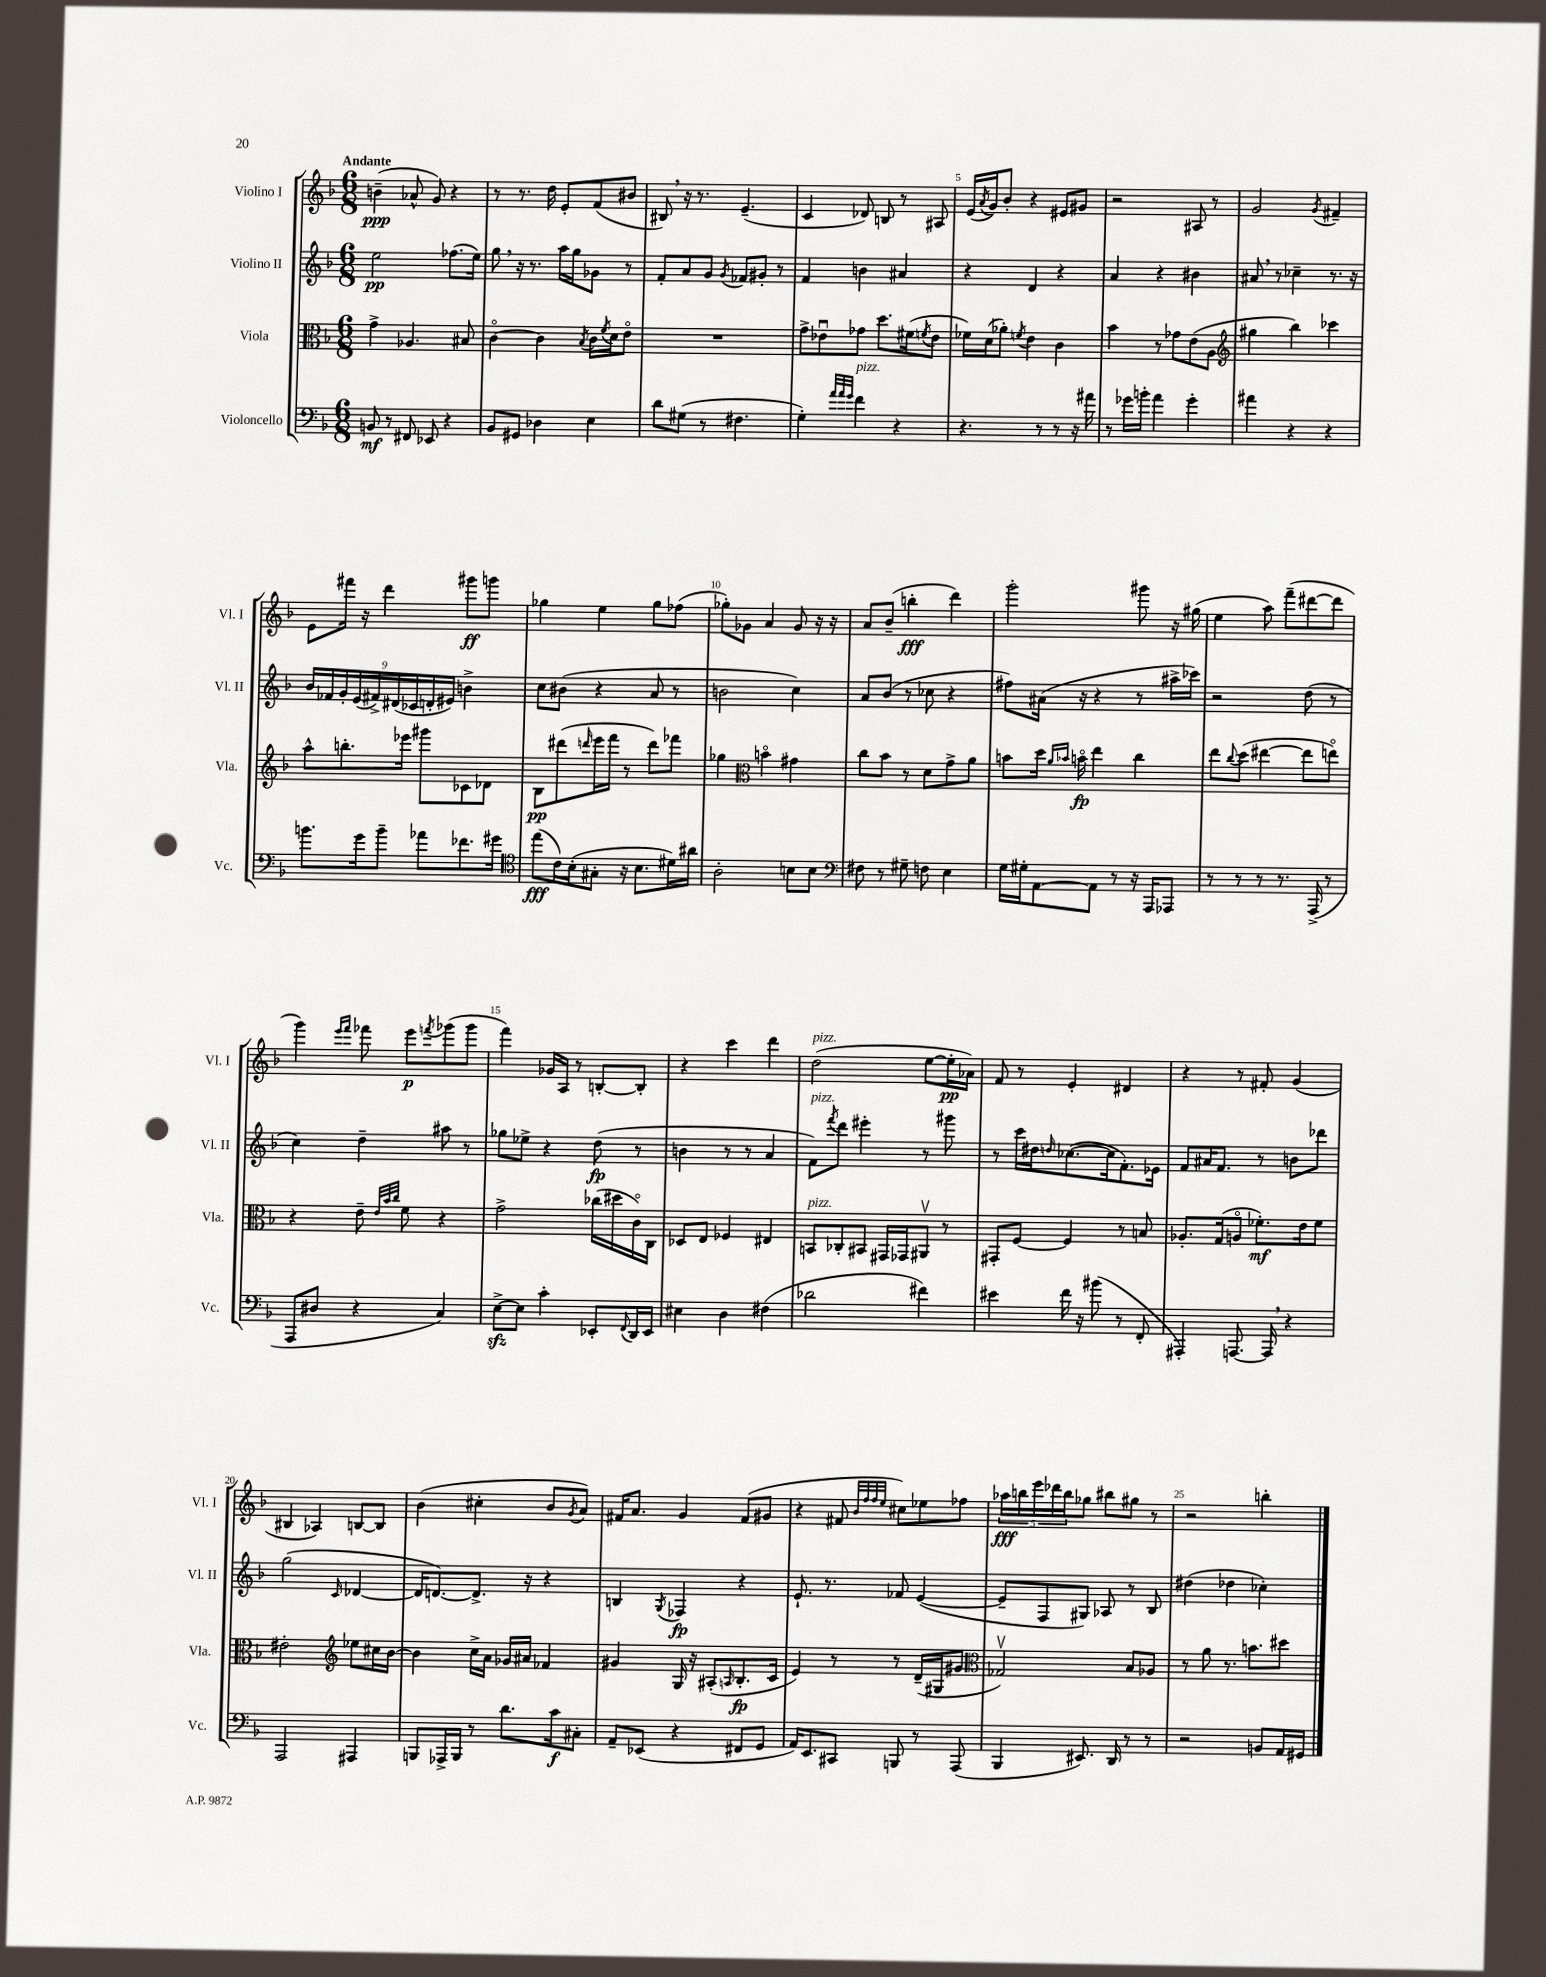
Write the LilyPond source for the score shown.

<<
\new StaffGroup <<
\new Staff = "s0" \with { instrumentName = "Violino I" shortInstrumentName = "Vl. I" } {
    \clef treble \key f \major \numericTimeSignature \time 6/8 \tempo "Andante"
    b'4--\ppp( aes'8-^ g'8) r4 |
    r8 r8. d''16 e'8-. f'8( bis'8 |
    bis8) \breathe r16 r8. e'4.--( |
    c'4 des'8) b8 r8 ais8 |
    e'16( \acciaccatura { a'8 } g'16) bes'8-. r4 eis'8 gis'8 |
    r2 ais8 r8 |
    g'2 \acciaccatura { g'8 } fis'4-- |
    e'8 fis'''16 r16 d'''4 gis'''8\ff g'''8 |
    ges''4 e''4 ges''8 fes''8( |
    ges''8-.) ges'8 a'4 ges'8 r16 r16 |
    a'8 bes'8--( b''4-.\fff d'''4) |
    g'''2-. gis'''8 r16 gis''16( |
    e''4 a''8) f'''8--( dis'''8~ dis'''8 |
    g'''4) \grace { e'''16 f'''16 } fes'''8 e'''8\p \acciaccatura { f'''8 } ges'''8( ges'''8 |
    f'''4) ges'16 a16 r8 b8~-. b8-. |
    r4 c'''4 d'''4 |
    d''2^\markup { \italic "pizz." }( e''8~ e''16-.\pp aes'16) |
    f'8 r8 e'4-. dis'4 |
    r4 r8 fis'8-. g'4( |
    bis4 aes4) b8~ b8 |
    bes'4( cis''4-. bes'8 \acciaccatura { g'8 } a'8) |
    fis'16 a'8. g'4 fis'8( gis'8 |
    r4 fis'8 \grace { bes'32 f''32 f''32 e''32 } cis''8) ees''8 fes''8 |
    \tuplet 5/4 { aes''16\fff b''16 e'''16 des'''16 b''16 } ges''8 bis''8 gis''8 r8 |
    r2 b''4-. \bar "|." |
}
\new Staff = "s1" \with { instrumentName = "Violino II" shortInstrumentName = "Vl. II" } {
    \clef treble \key f \major \numericTimeSignature \time 6/8
    e''2\pp fes''8.( e''16) |
    g''8 \breathe r16 r8. a''16 g''16 ges'8 r8 |
    f'8-. a'8 g'8 \acciaccatura { g'8 } fes'8 gis'8-. r8 |
    f'4 b'4 ais'4 |
    r4 d'4 r4 |
    a'4 r4 bis'4 |
    ais'8 \breathe r8 ces''4-- r8. r16 |
    \tuplet 9/8 { bes'16 fes'16 g'16-. e'16( fis'16->) dis'16( ces'16 d'16-. eis'16) } b'4-> |
    c''8 bis'8( r4 a'8 r8 |
    b'2 c''4) |
    a'8 bes'8( r8 ces''8 r4 |
    fis''8) ais'16( r16 r4 r8 ais''16-> ces'''16) |
    r2 d''8( r8 |
    c''4) d''4-- ais''8 r8 |
    ges''8 ees''8-> r4 d''8\fp( r8 |
    b'4 r8 r8 a'4 |
    f'8^\markup { \italic "pizz." }) \acciaccatura { f'''8 } d'''8 eis'''4-. r8 gis'''8 |
    r8 c'''16 dis''16 \grace { d''16 } ces''8.~( ces''16 f'8.-.) ees'16 |
    f'8 ais'16 f'8. r8 b'8 des'''8 |
    g''2( \grace { c'16 } des'4~ |
    des'16 d'8.~) d'8.-> r16 r4 |
    b4 \acciaccatura { g8 } fes4\fp r4 |
    e'8.-! r8. fes'8 e'4~( |
    e'8-- f8 gis8) aes8 r8 bes8 |
    dis''4( des''4 ces''4-.) \bar "|." |
}
\new Staff = "s2" \with { instrumentName = "Viola" shortInstrumentName = "Vla." } {
    \clef alto \key f \major \numericTimeSignature \time 6/8
    g'4-> aes4. bis8 |
    c'4~\flageolet c'4 \acciaccatura { bes8 } c'16 \acciaccatura { f'8 } d'16 e'8\flageolet |
    R2. |
    g'8-> ees'8\downbow ges'8 d''8. fis'16( \acciaccatura { f'8 } ees'8 |
    fes'16) d'16( aes'8-.) \acciaccatura { f'8 } e'4 c'4 |
    bes'4 r8 ges'8 e'8( a8 |
    \clef treble gis''4 bes''4) ces'''4 |
    a''8-^ b''8.-. ees'''16 gis'''8 ces'8 des'8 |
    bes8\pp dis'''8( \grace { d'''16 } e'''16 f'''16 r8 d'''8) fes'''8 |
    ges''4 \clef alto b'4\flageolet gis'4 |
    c''8 bes'8 r8 d'8 g'8-> a'8 |
    b'8 d''16 \grace { a'16 bes'16 } b'16\flageolet\fp e''4 c''4 |
    e''8 \appoggiatura { c''8 } d''8( eis''4~ eis''8 e''8\flageolet) |
    r4 e'8-- \grace { e'32 bes'32 c''32 } f'8 r4 |
    g'2-> ces''16( dis''16 c'16\flageolet) c16 |
    des8 e8 fes4 eis4 |
    b,8^\markup { \italic "pizz." } ces8-. bis,8 gis,16 ges,16 ais,8\upbow r8 |
    gis,8-. f8~ f4 r8 b8 |
    aes8.-. g16( a8\flageolet fes'8.-.\mf) e'16 fes'8 |
    eis'2-. \clef treble ees''8 cis''16 bes'16~ |
    bes'4 c''16-> a'16 ges'16 ais'16 fes'4 |
    gis'4 g16 r16 ais8-.( \grace { a16 } bes8.-.\fp c'16 |
    e'4) r8 r8 d'16--( gis16 gis'8 |
    \clef alto ges2\upbow) bes8 aes8 |
    r8 a'8 r8. b'8. dis''8 \bar "|." |
}
\new Staff = "s3" \with { instrumentName = "Violoncello" shortInstrumentName = "Vc." } {
    \clef bass \key f \major \numericTimeSignature \time 6/8
    b,8\mf r8 fis,8 ees,8 r4 |
    bes,8 gis,8 des4 e4 |
    d'8 gis8( r8 fis4. |
    g4-.) \grace { a'32 a'32 g'32 } f'4^\markup { \italic "pizz." } r4 |
    r4. r8 r8 r16 ais'16 |
    r8 ges'16 b'16-. a'4 ges'4-. |
    ais'4 r4 r4 |
    b'8. g'16 b'8-- aes'8 fes'8. gis'16 |
    \clef tenor e''8\fff( c'16) bes16-.( gis8-. r16 bes8. dis'16) ais'16 |
    a2-. b8 b8 |
    \clef bass fis8 r8 gis8-- f8 e4 |
    g16 gis16-. a,8~ a,8 r8 r16 a,,16 aes,,8 |
    r8 r8 r8 r8. a,,16->( r8 |
    a,,8 dis8 r4 c4) |
    e8~->\sfz e8 c'4-. ees,8-. \appoggiatura { f,8 } d,16 ees,16 |
    eis4 d4 fis4( |
    des'2 fis'4) |
    eis'4 f'16 r16 bis'8( r8 f,8-. |
    ais,,4-.) a,,8.~ a,,16 \breathe r4 |
    a,,2 ais,,4 |
    b,,8 aes,,16-> b,,16 r8 d'8. c'16\f cis8-. |
    a,8-- ees,8( r4 fis,8 g,8 |
    a,16) e,8. cis,8 b,,8 r8 a,,8( |
    bes,,4 eis,8.) d,16 r8 r8 |
    r2 b,8 a,16 gis,16 \bar "|." |
}
>>
>>
\layout { \context { \Score \override BarNumber.break-visibility = ##(#f #t #t) barNumberVisibility = #(every-nth-bar-number-visible 5) } }
